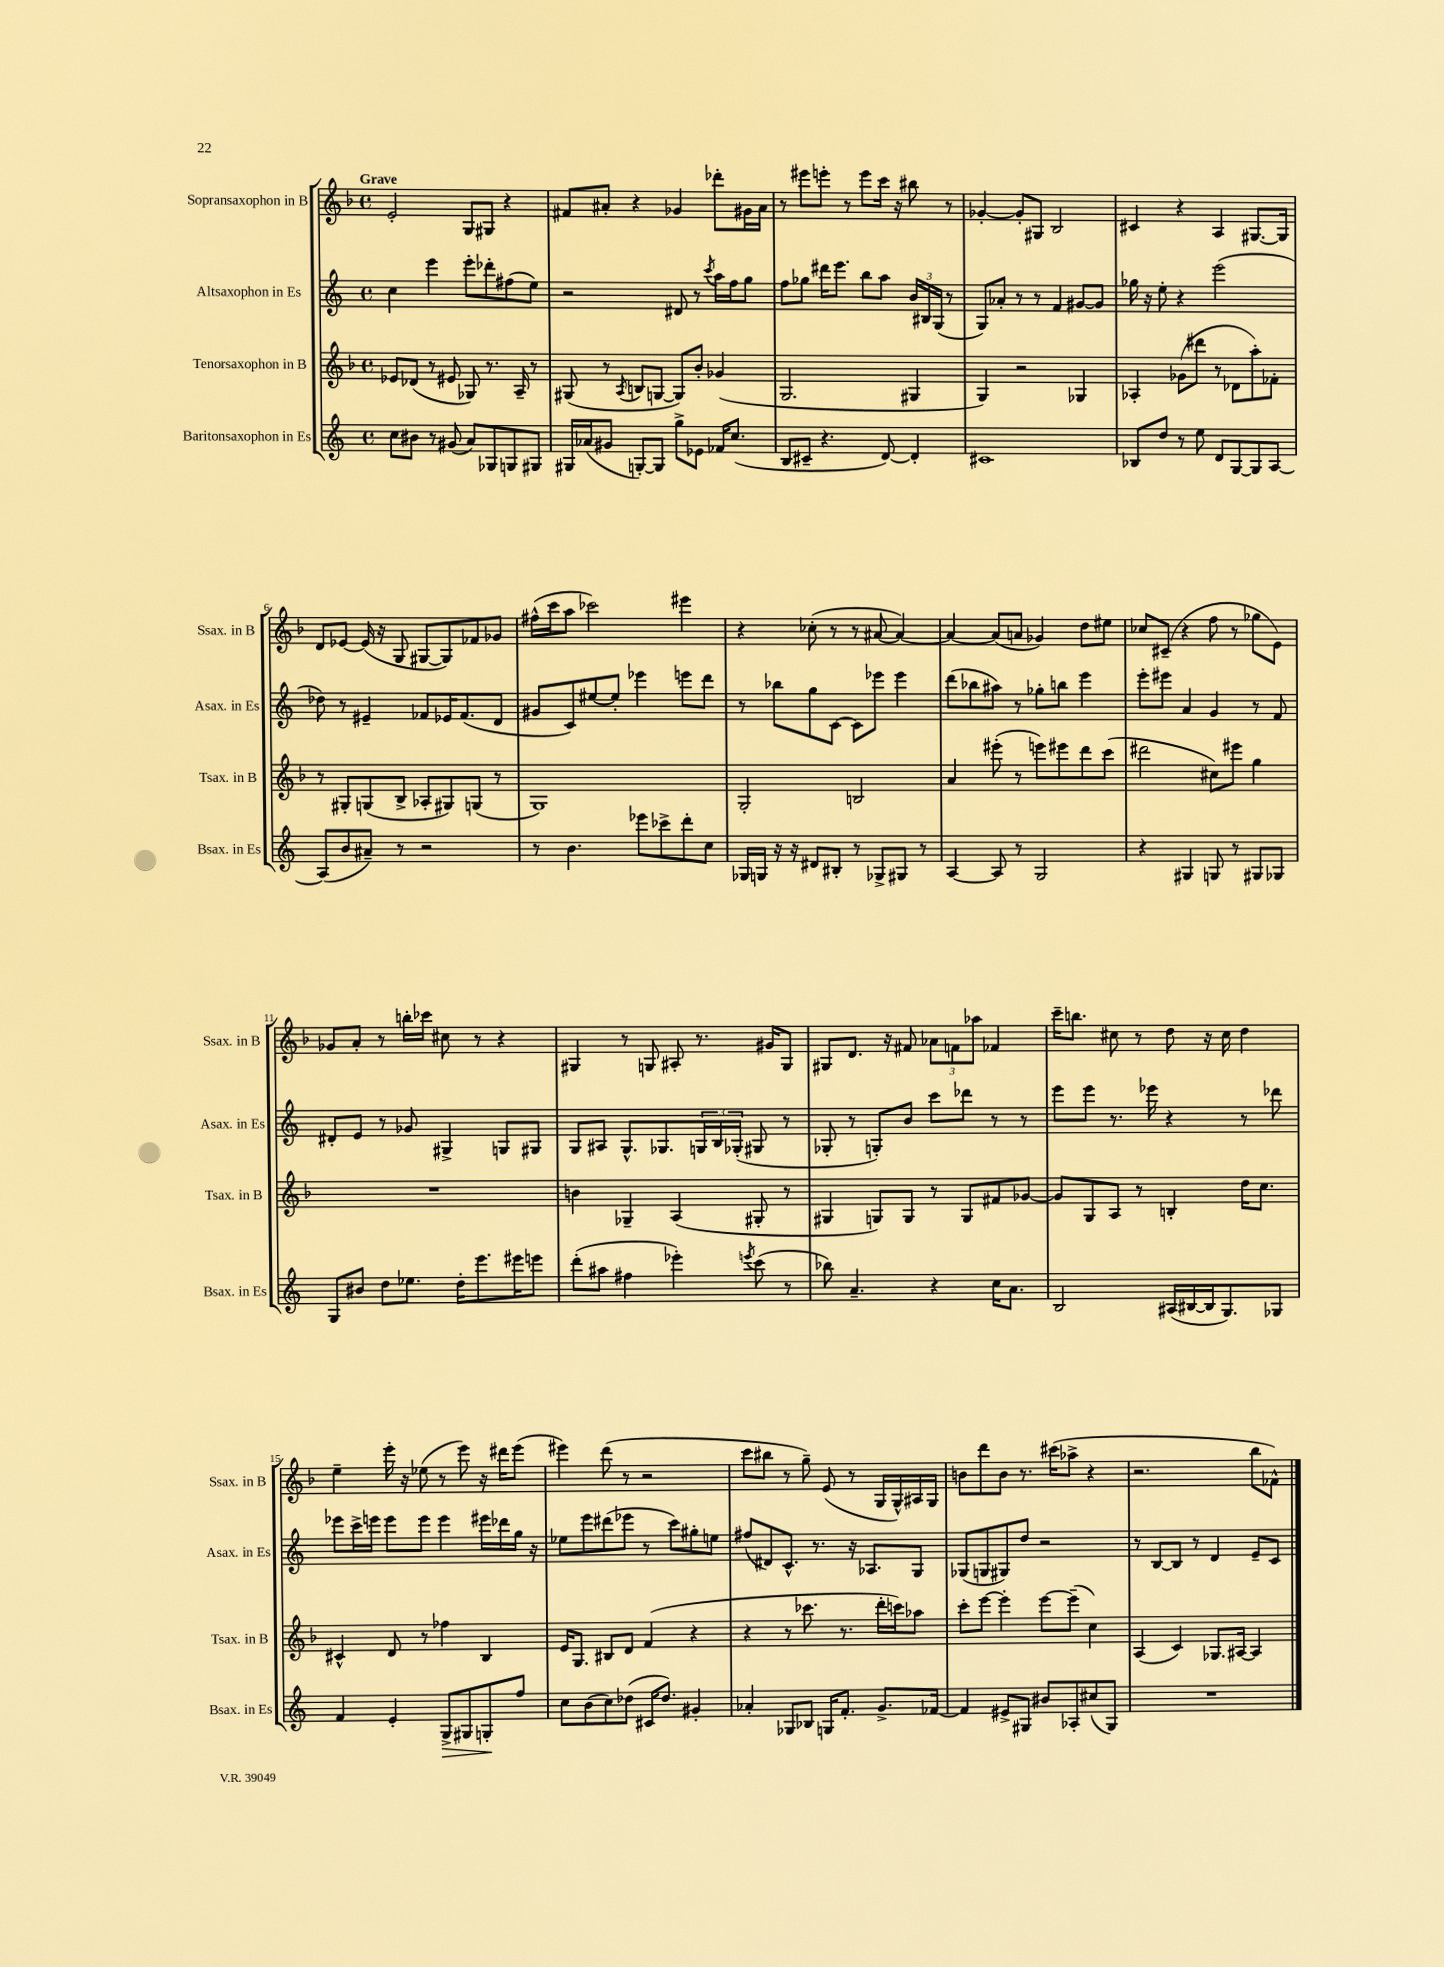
<<
\new StaffGroup <<
\new Staff = "s0" \with { instrumentName = "Sopransaxophon in B" shortInstrumentName = "Ssax. in B" } {
    \clef treble \key f \major \defaultTimeSignature \time 4/4 \tempo "Grave"
    e'2-. g8 gis8 r4 |
    fis'8 ais'8-. r4 ges'4 des'''8-. gis'16 ais'16 |
    r8 eis'''8 e'''8-. r8 e'''8 c'''16 r16 bis''8 r8 |
    ges'4~-. ges'8-. gis8 bes2 |
    cis'4 r4 a4 gis8.~ gis16 |
    d'8 ees'8~ ees'16( r16 g8 gis8~ gis8) fes'8 ges'8 |
    fis''16-^( c'''16 a''8 ces'''2) eis'''4 |
    r4 ces''8-.( r8 r8 ais'8~ ais'4~) |
    ais'4~ ais'8( a'8 ges'4) d''8 eis''8 |
    ces''8 cis'8--( r4 f''8 r8 ges''8 e'8) |
    ges'8 a'8-. r8 b''16-. ces'''16 cis''8 r8 r4 |
    gis4 r8 g8 ais8-. r8. gis'16 g8 |
    gis8 d'8. r16 fis'8 \tuplet 3/2 { aes'8 f'8 aes''8 } fes'4 |
    c'''16-- b''8. cis''8 r8 d''8 r16 cis''16 d''4 |
    e''4-- e'''16-. r16 ees''8( r8 e'''8) r16 dis'''16 e'''8( |
    eis'''4) d'''8( r8 r2 |
    c'''8 bis''8 r8 g''8--) e'8( r8 g16 g16-^) ais16 g16 |
    b'8 d'''8 b'8 r8. cis'''16( aes''8-> r4 |
    r2. bes''8 fes'8-^) \bar "|." |
}
\new Staff = "s1" \with { instrumentName = "Altsaxophon in Es" shortInstrumentName = "Asax. in Es" } {
    \clef treble \key c \major \defaultTimeSignature \time 4/4
    c''4 e'''4 e'''8-. des'''8-. fis''8( e''8) |
    r2 dis'8 r8 \acciaccatura { c'''8 } a''16 f''16 g''8 |
    f''8 ges''8 dis'''16 e'''8. b''8 a''8 \tuplet 3/2 { b'16 bis16 g16( } r8 |
    g8) aes'8-. r8 r8 f'4 gis'8~ gis'8 |
    ges''16 r16 e''8-. r4 e'''2( |
    des''8) r8 eis'4-- fes'8 ees'16 fes'8.( d'8 |
    gis'8 c'8) eis''8~ eis''8-. ees'''4 e'''8 d'''8 |
    r8 bes''8 g''8 c'8~ c'8 ees'''8 ees'''4 |
    d'''8( bes''8 ais''8) r8 ges''8-. b''8 e'''4 |
    e'''8-. eis'''8 a'4 g'4 r8 f'8 |
    dis'8-. e'8 r8 ges'8 gis4-> g8 gis8 |
    g8 ais8 g8.-^ ges8. \tuplet 3/2 { g16 b16 ges16-.( } gis8 r8 |
    ges8-. r8 g8-.) b'8 c'''8 des'''8 r8 r8 |
    e'''8 e'''8 r8. ees'''16 r4 r8 des'''8 |
    ees'''8 c'''16-> e'''16 e'''8 e'''8 e'''4 eis'''16 des'''16 g''16 r16 |
    ees''8 e'''8 dis'''8( ees'''8 r8 c'''8) gis''8-. e''8 |
    fis''8( dis'8) c'8.-^ r8. r16 aes8. g8 |
    ges8( g8 gis8) d''8 r2 |
    r8 b8~ b8 r8 d'4 e'8-- c'8 \bar "|." |
}
\new Staff = "s2" \with { instrumentName = "Tenorsaxophon in B" shortInstrumentName = "Tsax. in B" } {
    \clef treble \key f \major \defaultTimeSignature \time 4/4
    ees'8 des'8( r8 eis'8 ges8) r8. a16-- r8 |
    gis8( r8 \acciaccatura { a8 } b8 g8~ g8) bes'8-. ges'4( |
    g2. gis4 |
    g4) r2 ges4 |
    aes4-. ges'8( dis'''8 r8 des'8 a''8-.) fes'8-. |
    r8 gis8-. g8( bes8-> aes8-. gis8) g8( r8 |
    g1) |
    g2-. b2 |
    a'4 eis'''8-.( r8 e'''8) eis'''8 d'''8 c'''8( |
    dis'''2 cis''8) eis'''8 g''4 |
    R1 |
    b'4 ges4-- a4( gis8-. r8 |
    gis4 g8) g8 r8 g8 fis'8 ges'8~ |
    ges'8 g8 a8 r8 b4-. d''16 c''8. |
    cis'4-^ d'8 r8 fes''4 bes4 |
    e'16 g8. bis8 d'8 f'4( r4 |
    r4 r8 ces'''8. r8. d'''16-. c'''16) aes''8 |
    c'''8-. e'''8~ e'''4-. e'''8~ e'''8--( c''4) |
    a4( c'4) ges8. ais16~ ais4 \bar "|." |
}
\new Staff = "s3" \with { instrumentName = "Baritonsaxophon in Es" shortInstrumentName = "Bsax. in Es" } {
    \clef treble \key c \major \defaultTimeSignature \time 4/4
    c''8 bis'8 r8 gis'8( a'8) ges8 g8 gis8 |
    gis16 aes'16( gis'8 g8~-.) g8 g''8-> ees'8 fes'16 c''8.( |
    b8 cis'8-- r4. d'8~) d'4-. |
    cis'1 |
    bes8 d''8 r8 e''8 d'8 g8~ g8 a8~ |
    a8( b'8 ais'8--) r8 r2 |
    r8 b'4. ees'''8 ces'''8-> d'''8-. c''8 |
    ges16 g16 r16 r16 dis'8 bis8-. r8 ges8-> gis8 r8 |
    a4~ a8 r8 g2 |
    r4 gis4 g8 r8 gis8 ges8 |
    g8 bis'8 d''8 ees''8. d''16-. e'''8. eis'''16 e'''8 |
    d'''8-.( ais''8 fis''4 ees'''4-.) \acciaccatura { e'''8 } c'''8( r8 |
    bes''8) a'4.-- r4 c''16 a'8. |
    b2 ais16( bis16~ bis16 g8.) ges8 |
    f'4 e'4-. g8->\> gis8 g8-.\! f''8 |
    c''8 b'8( c''8) des''8( cis'16 des''8.) gis'4-. |
    aes'4-. ges8 bes8 g16 f'8.-. g'8.-> fes'16~ |
    fes'4 eis'8-> gis8 bis'8 aes8-. cis''8( gis8) |
    R1 \bar "|." |
}
>>
>>
